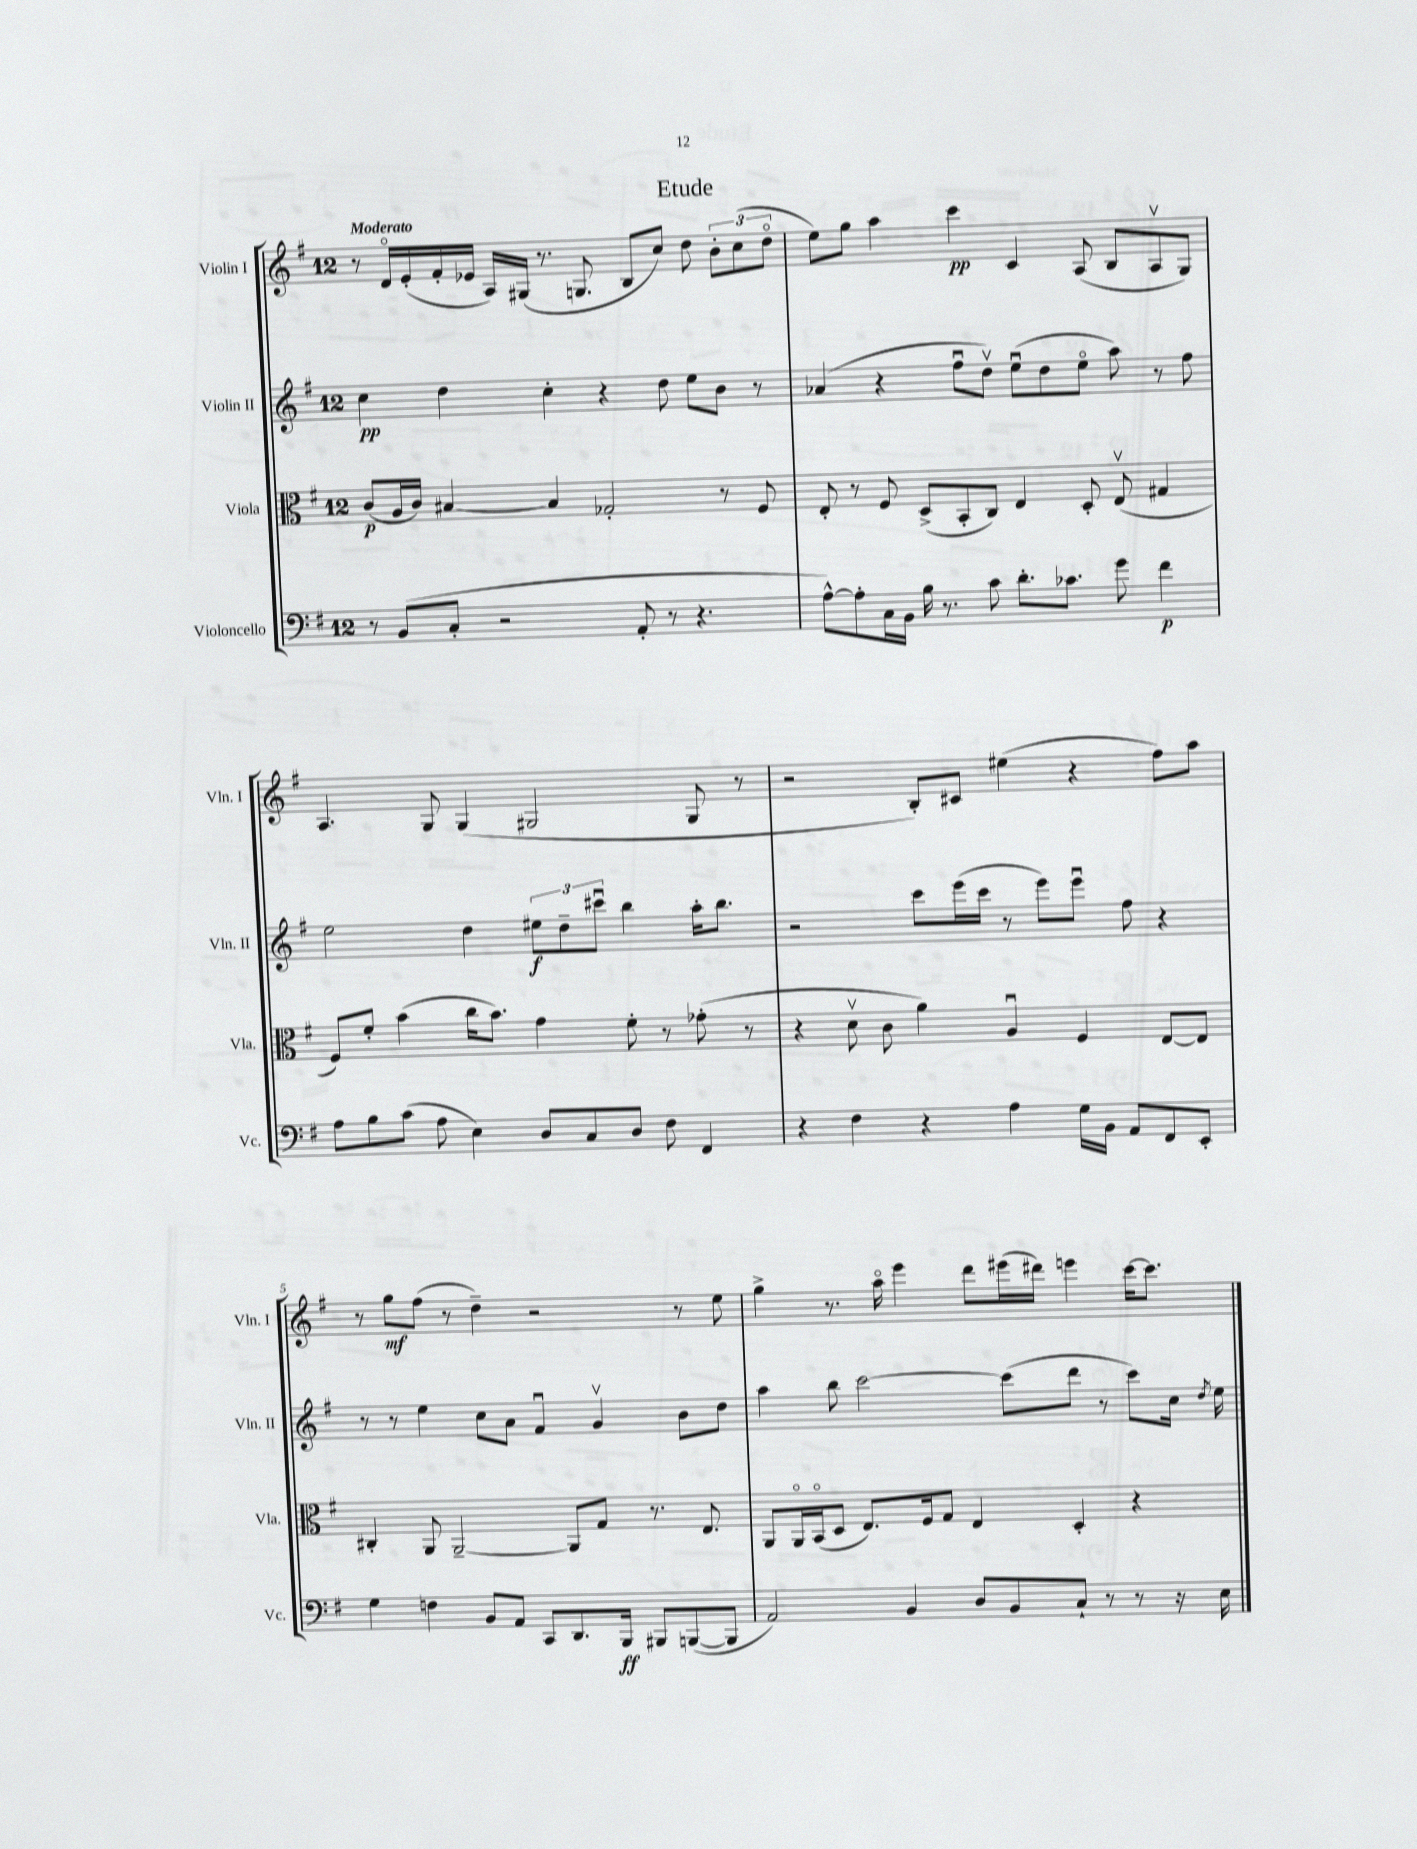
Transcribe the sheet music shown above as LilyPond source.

\header { title = "Etude" }
<<
\new StaffGroup <<
\new Staff = "s0" \with { instrumentName = "Violin I" shortInstrumentName = "Vln. I" } {
    \clef treble \key g \major \once \override Staff.TimeSignature.style = #'single-digit \time 12/8 \tempo "Moderato"
    \autoBeamOff r8 d'16[\flageolet e'16-.( fis'16-. ees'16] a16[) gis16]( r8. g8. b8[ c''8]) d''8 \tuplet 3/2 { b'8[-. c''8( d''8]\flageolet } |
    e''8[) g''8] a''4 c'''4\pp c'4 a8( b8[ a8\upbow g8]) |
    a4. g8 g4( gis2 gis8 r8 |
    r2 b8[-.) cis'8] eis''4( r4 fis''8[) a''8] |
    r8 g''8[\mf fis''8]( r8 d''4--) r2 r8 e''8 |
    g''4-> r8. a''16\flageolet e'''4 d'''8[ eis'''16( dis'''16]) e'''4 c'''16[~ c'''8.] \bar "|." |
}
\new Staff = "s1" \with { instrumentName = "Violin II" shortInstrumentName = "Vln. II" } {
    \clef treble \key g \major \once \override Staff.TimeSignature.style = #'single-digit \time 12/8
    \autoBeamOff c''4\pp d''4 c''4-. r4 d''8 e''8[ b'8] r8 |
    aes'4( r4 fis''8[\downbow d''8]\upbow) e''8[\downbow( d''8 e''8]\flageolet a''8) r8 fis''8 |
    e''2 d''4 \tuplet 3/2 { eis''8[\f d''8-- cis'''8]\downbow } b''4 a''16[-. b''8.] |
    r2 c'''8[ e'''16( c'''16] r8 e'''8[) e'''8]\downbow fis''8 r4 |
    r8 r8 e''4 c''8[ a'8] fis'4\downbow g'4\upbow b'8[ d''8] |
    a''4 b''8 c'''2~ c'''8[( d'''8] r8 c'''8[) c''16] \acciaccatura { d''8 } e''16 \bar "|." |
}
\new Staff = "s2" \with { instrumentName = "Viola" shortInstrumentName = "Vla." } {
    \clef alto \key g \major \once \override Staff.TimeSignature.style = #'single-digit \time 12/8
    \autoBeamOff c'8[\p( a16 c'16]) bis4~ bis4 ges2-. r8 fis8 |
    e8-. r8 fis8 d8[->( b,8-. c8]) e4 d8-. e8\upbow( gis4 |
    fis8[) fis'8]-. b'4( c''16[ b'8.]) g'4 fis'8-. r8 ges'8-.( r8 |
    r4 d'8\upbow c'8 a'4) a4\downbow fis4 e8[~ e8] |
    cis4-. a,8 a,2~-- a,8[ g8] r8. e8. |
    a,8[ a,16\flageolet b,16\flageolet( d8] e8.[) fis16 g8] e4 d4-. r4 \bar "|." |
}
\new Staff = "s3" \with { instrumentName = "Violoncello" shortInstrumentName = "Vc." } {
    \clef bass \key g \major \once \override Staff.TimeSignature.style = #'single-digit \time 12/8
    \autoBeamOff r8 b,8[( c8]-. r2 a,8-. r8 r4. |
    a8[~-^) a8-. c16 b,16] b16 r8. c'8 d'8.[-. ces'8.] g'8 fis'4\p |
    a8[ b8 c'8]( a8 e4) d8[ c8 d8] fis8 fis,4 |
    r4 fis4 r4 a4 g16[ b,16] a,8[ fis,8 e,8]-. |
    g4 f4 b,8[ a,8] c,8[ d,8. b,,16]\ff bis,,8[ b,,8~( b,,8] |
    a,2) b,4 d8[ b,8 c8]-! r8 r8 r16 e16 \bar "|." |
}
>>
>>
\layout { \context { \Score \override BarNumber.break-visibility = ##(#f #t #t) barNumberVisibility = #(every-nth-bar-number-visible 5) } }
